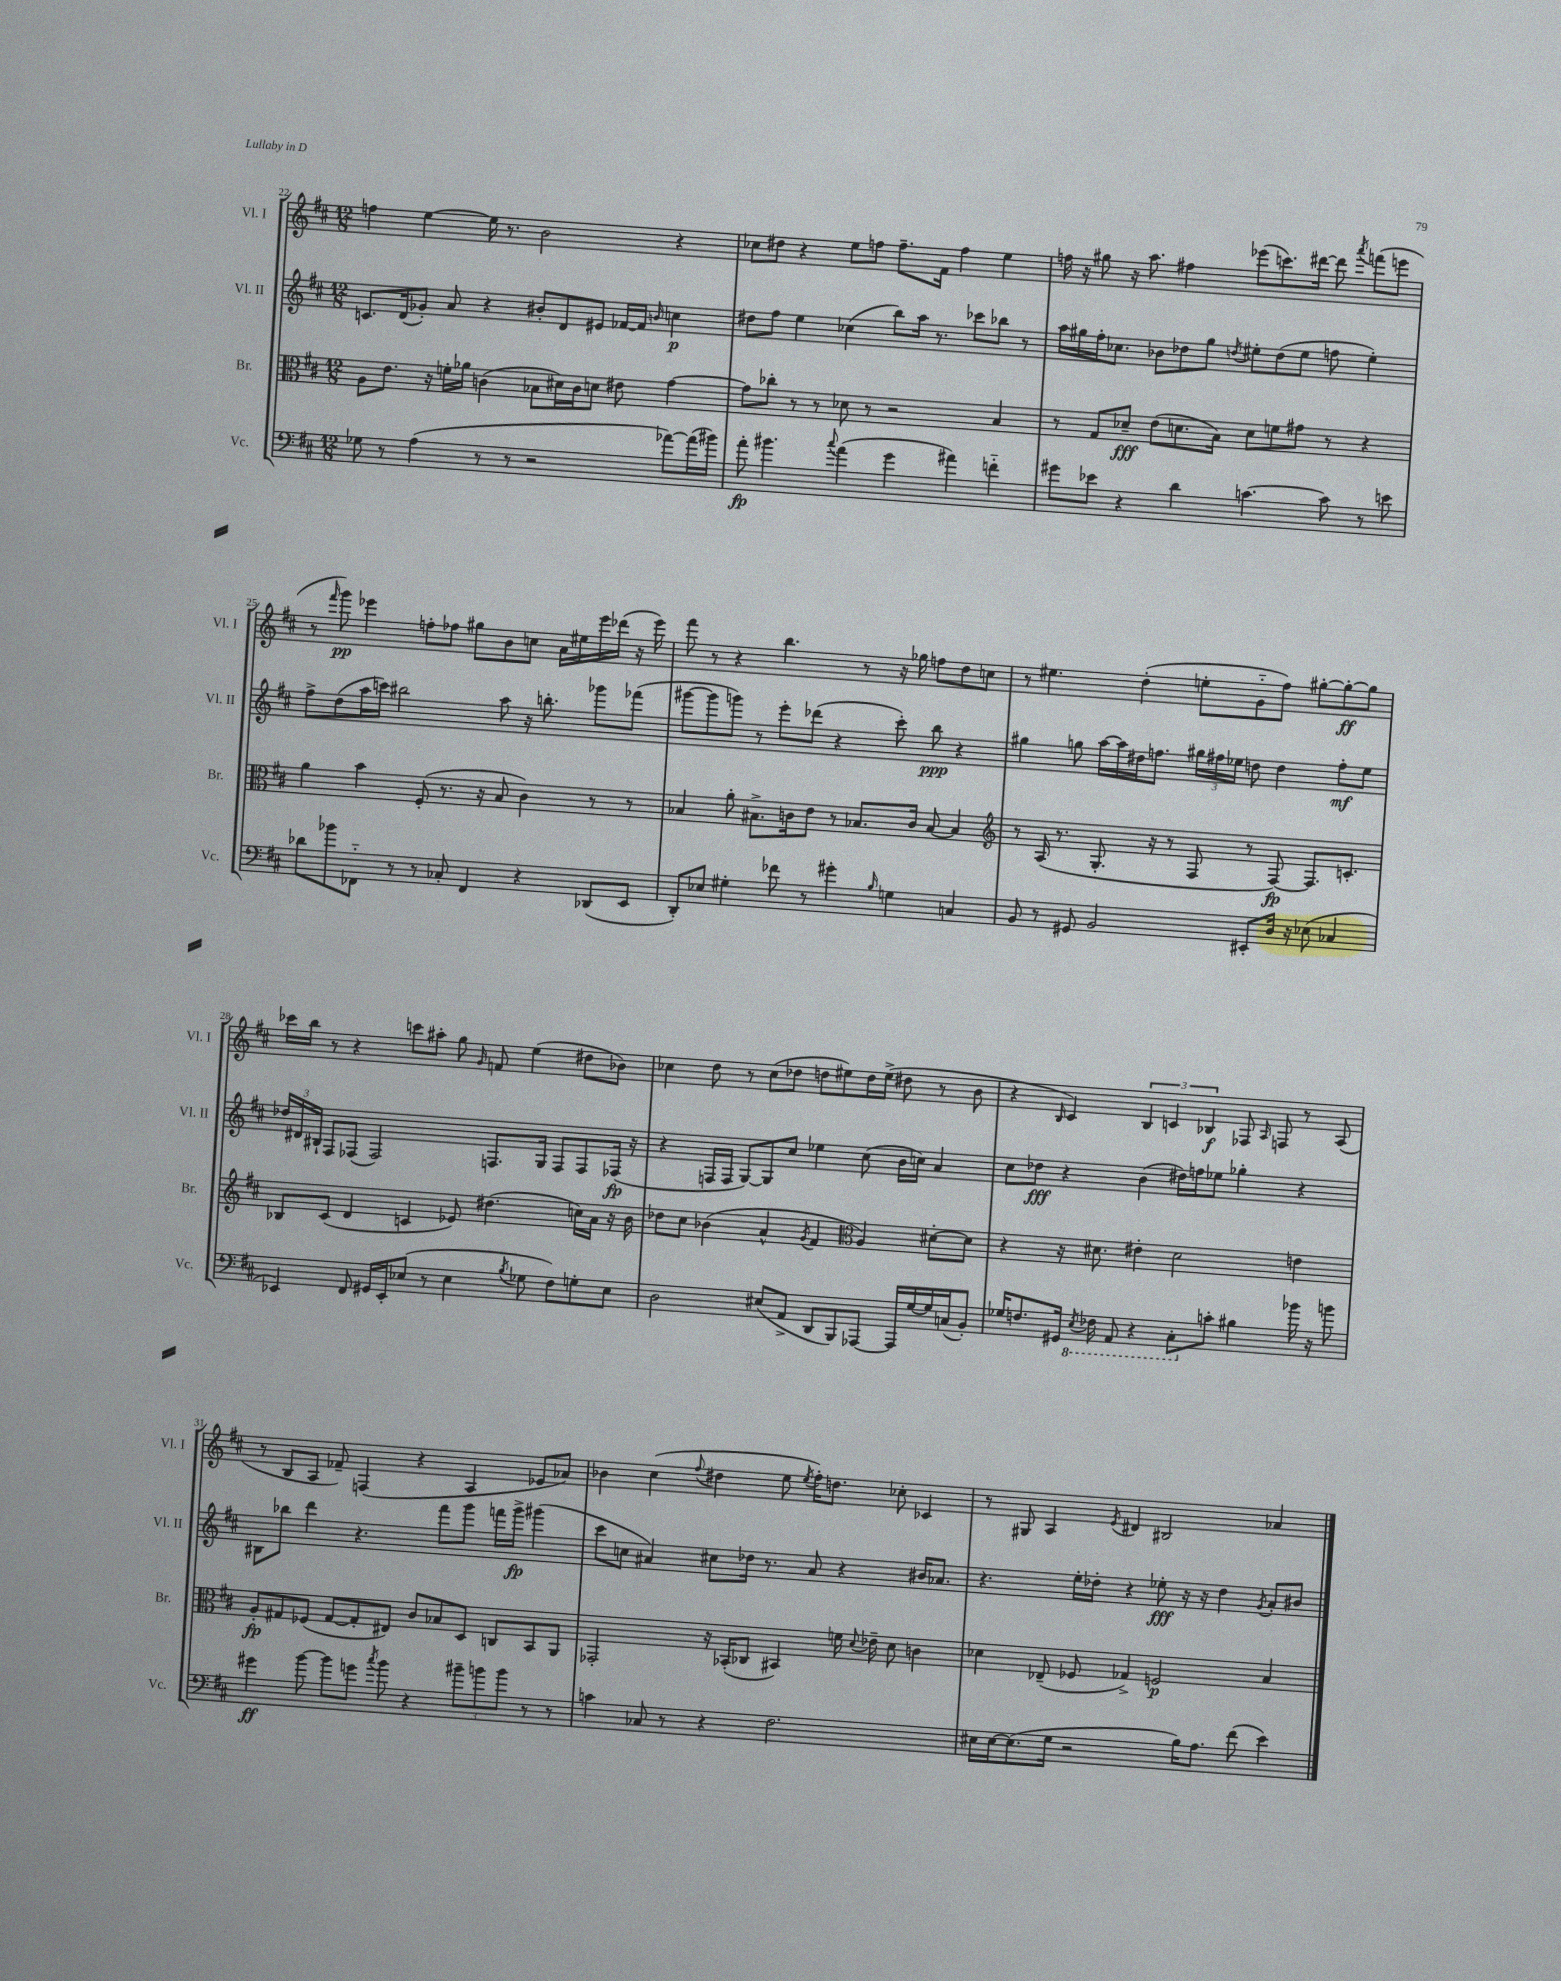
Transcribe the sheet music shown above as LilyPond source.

<<
\new StaffGroup <<
\new Staff = "s0" \with { instrumentName = "Vl. I" shortInstrumentName = "Vl. I" } {
    \clef treble \key d \major \numericTimeSignature \time 12/8
    \autoBeamOff f''4 e''4~ e''16 r8. b'2 r4 |
    ces''8[ dis''8] r4 e''8[ f''8] f''8.[-- fis'16] f''4 e''4 |
    f''16 r16 gis''8 r16 a''8. fis''4 ees'''8[( c'''8.) dis'''16]~ dis'''8 \acciaccatura { a'''8 } f'''8[( e'''8] |
    r8 \grace { fis'''16 } g'''8\pp) ees'''4 f''8[-. fes''8] gis''8[ b'8 c''8] a'16[ eis''16 ees'''16 des'''16]( r16 ees'''16) |
    fis'''8 r8 r4 b''4. r8 r16 ges''16 f''8[ d''8 c''8] |
    r8 eis''4. d''4-.( e''8[-. g'8-_ fis''8]) gis''8[~-. gis''8~-.\ff gis''8] |
    ces'''16[ b''16] r8 r4 c'''8[ ais''8]-. g''8 \grace { g'16 } f'8 e''4( dis''8[ bes'8]) |
    ces''4 d''8 r8 ces''8[( des''8] d''8[ eis''8) d''16 eis''16]->( dis''8 r8 b'8 |
    r4 \grace { b16 } cis'4) \tuplet 3/2 { b4 c'4 bes4\f } fes8 \grace { a16 } f8 r8 a8( |
    r8 b8[ a8] fes'8--) f4( r4 a4 ees'8[ aes'8]) |
    bes'4 cis''4( \appoggiatura { fis''8 } dis''4 e''8 \acciaccatura { e''8 } fis''16[-.) d''8.] ces''8-. ces'4 |
    r8 gis8 a4 \acciaccatura { e'8 } dis'4 bis2 aes'4 \bar "|." |
}
\new Staff = "s1" \with { instrumentName = "Vl. II" shortInstrumentName = "Vl. II" } {
    \clef treble \key d \major \numericTimeSignature \time 12/8
    \autoBeamOff c'8.[ d'16( ges'8]-.) a'8 r4 bis'8[-. d'8 eis'8] fes'16[~ fes'16] \grace { b'16 } c''4\p |
    dis''8[ fis''8] e''4 ces''4( b''8[) a''16] r8. ces'''8[ bes''8] r8 |
    a''16[ gis''16 fis''16-. ces''8.] bes'8[ des''8 gis''8] \acciaccatura { d''8 } eis''8[-. d''8( eis''8] f''8 eis''4-.) |
    fis''8[-> d''8( a''16 c'''16]) bis''2 a''8 r16 b''8.-. ges'''8[ fes'''8]( |
    gis'''8[~ gis'''8 g'''8]) r8 e'''8[-. des'''8]( r4 cis'''8-.) b''8\ppp r4 |
    gis''4 g''8 a''16[~ a''16 dis''16 f''8.] \tuplet 3/2 { gis''16[ fis''16 ees''16] } d''8 d''4 fis''8[-.\mf ees''8] |
    \tuplet 3/2 { des''16[ dis'16 bis16]-! } fis8[ fes8]( fes2) f8.[ g16] f8[ f8 fes16]\fp( r16 |
    r4 f16[ f16] g8[~) g8 cis''8] ees''4 cis''8( b'16[ c''16]) a'4 |
    cis''8[ des''8]\fff r4 b'4( dis''16[) f''16 ees''8] ges''4-. r4 |
    bis8[ bes''8] d'''4 r4. fis'''8[ g'''8] f'''16[ g'''16]->\fp gis'''4( |
    cis'''8[ c''8] ais'4) cis''8[ des''16] r8. ais'8 r4 bis'16[ aes'8.] |
    r4. e''16[-. des''16]-. r4 ees''8-.\fff r16 r16 des''4 \acciaccatura { g'8 } a'8[-. bis'8] \bar "|." |
}
\new Staff = "s2" \with { instrumentName = "Br." shortInstrumentName = "Br." } {
    \clef alto \key d \major \numericTimeSignature \time 12/8
    \autoBeamOff a8[ e'8.] r16 f'16[-. aes'16] c'4( bes8[ dis'16) c'16 d'8] eis'8 g'4~ |
    g'8[ ces''8]-. r8 r8 des'8 r8 r2 b4 |
    r8 g8[ des'8]--\fff e'8[( d'8. b16]) d'8[ f'8 gis'8] r8 r4 |
    a'4 b'4 fis8-.( r8. r16 b8 cis'4) r8 r8 |
    bes4 a'8-. bis8.[-> c'16 e'8] r8 bes8.[ c'16] bes8~ bes4 |
    \clef treble r8 a16( r8. g8.-. r16 r8 fis8 r8 fis8~\fp) fis8.[ c'8.]-. |
    bes8[ cis'8]( d'4 c'4 ees'8) dis''4.( c''16[) a'16] r16 b'16 |
    des''8[ cis''8] bes'4( a'4-^ \acciaccatura { g'8 } fis'4 \clef alto a4) dis'8[~-. dis'8] |
    r4 r16 dis'8. eis'4-. dis'2 e'4 |
    a8[-.\fp gis8 fes8]( gis8[~ gis8-. eis8]) cis'8[ bes8 d8] c8[ b,8 a,8] |
    ges,2-. r16 bes,16[-.( ces8] bis,4) f'16 \appoggiatura { d'8 } ees'16-- d'8 c'4 |
    des'4 ees8--( fes8 ges4->) f2\p b4 \bar "|." |
}
\new Staff = "s3" \with { instrumentName = "Vc." shortInstrumentName = "Vc." } {
    \clef bass \key d \major \numericTimeSignature \time 12/8
    \autoBeamOff ges8 r8 a4( r8 r8 r2 aes'8[~) aes'16( bis'16]) |
    a'8-.\fp bis'4. \appoggiatura { cis''8 } a'4( g'4 ais'4) f'4-_ |
    gis'8[ ees'8] r4 d'4 c'4.~ c'8 r8 e'8 |
    des'8[ bes'8 fes,8]-_ r8 r8 ces8-. fes,4 r4 des,8[( e,8] |
    d,8[-.) ees8] gis4-. fes'8 r8 gis'4-. \grace { b16 } g4 c4 |
    b,8 r8 gis,8 b,2 eis,8[-. d16] r16 ees8( ces4 |
    ees,4) fis,8 gis,16[ ees,16-. ees8]( r8 ees4 \acciaccatura { b8 } ges8 fis8[) g8-. ees8] |
    d2 eis8[( a,8]-> d,8[ b,,8) aes,,8]~ aes,,16[ g16~ g16 c16( b,8]-.) |
    ges16[ f8. gis,16] \ottava #-1 \acciaccatura { e,8 } fes,16 a,,8 r4 cis,8[-. \ottava #0 c'8]-. bis4 bes'16 r16 b'8 |
    gis'4\ff b'8~ b'8[ g'8] \acciaccatura { cis''8 } b'8 r4 \tuplet 3/2 { bis'8[-- b'8 b'8] } r8 r8 |
    c'4 ces8 r8 r4 fis2. |
    eis16[ eis16~ eis8.( g16] r2 b16[) a8.] fis'8( e'4) \bar "|." |
}
>>
>>
\layout { \context { \Score currentBarNumber = #22 } }
